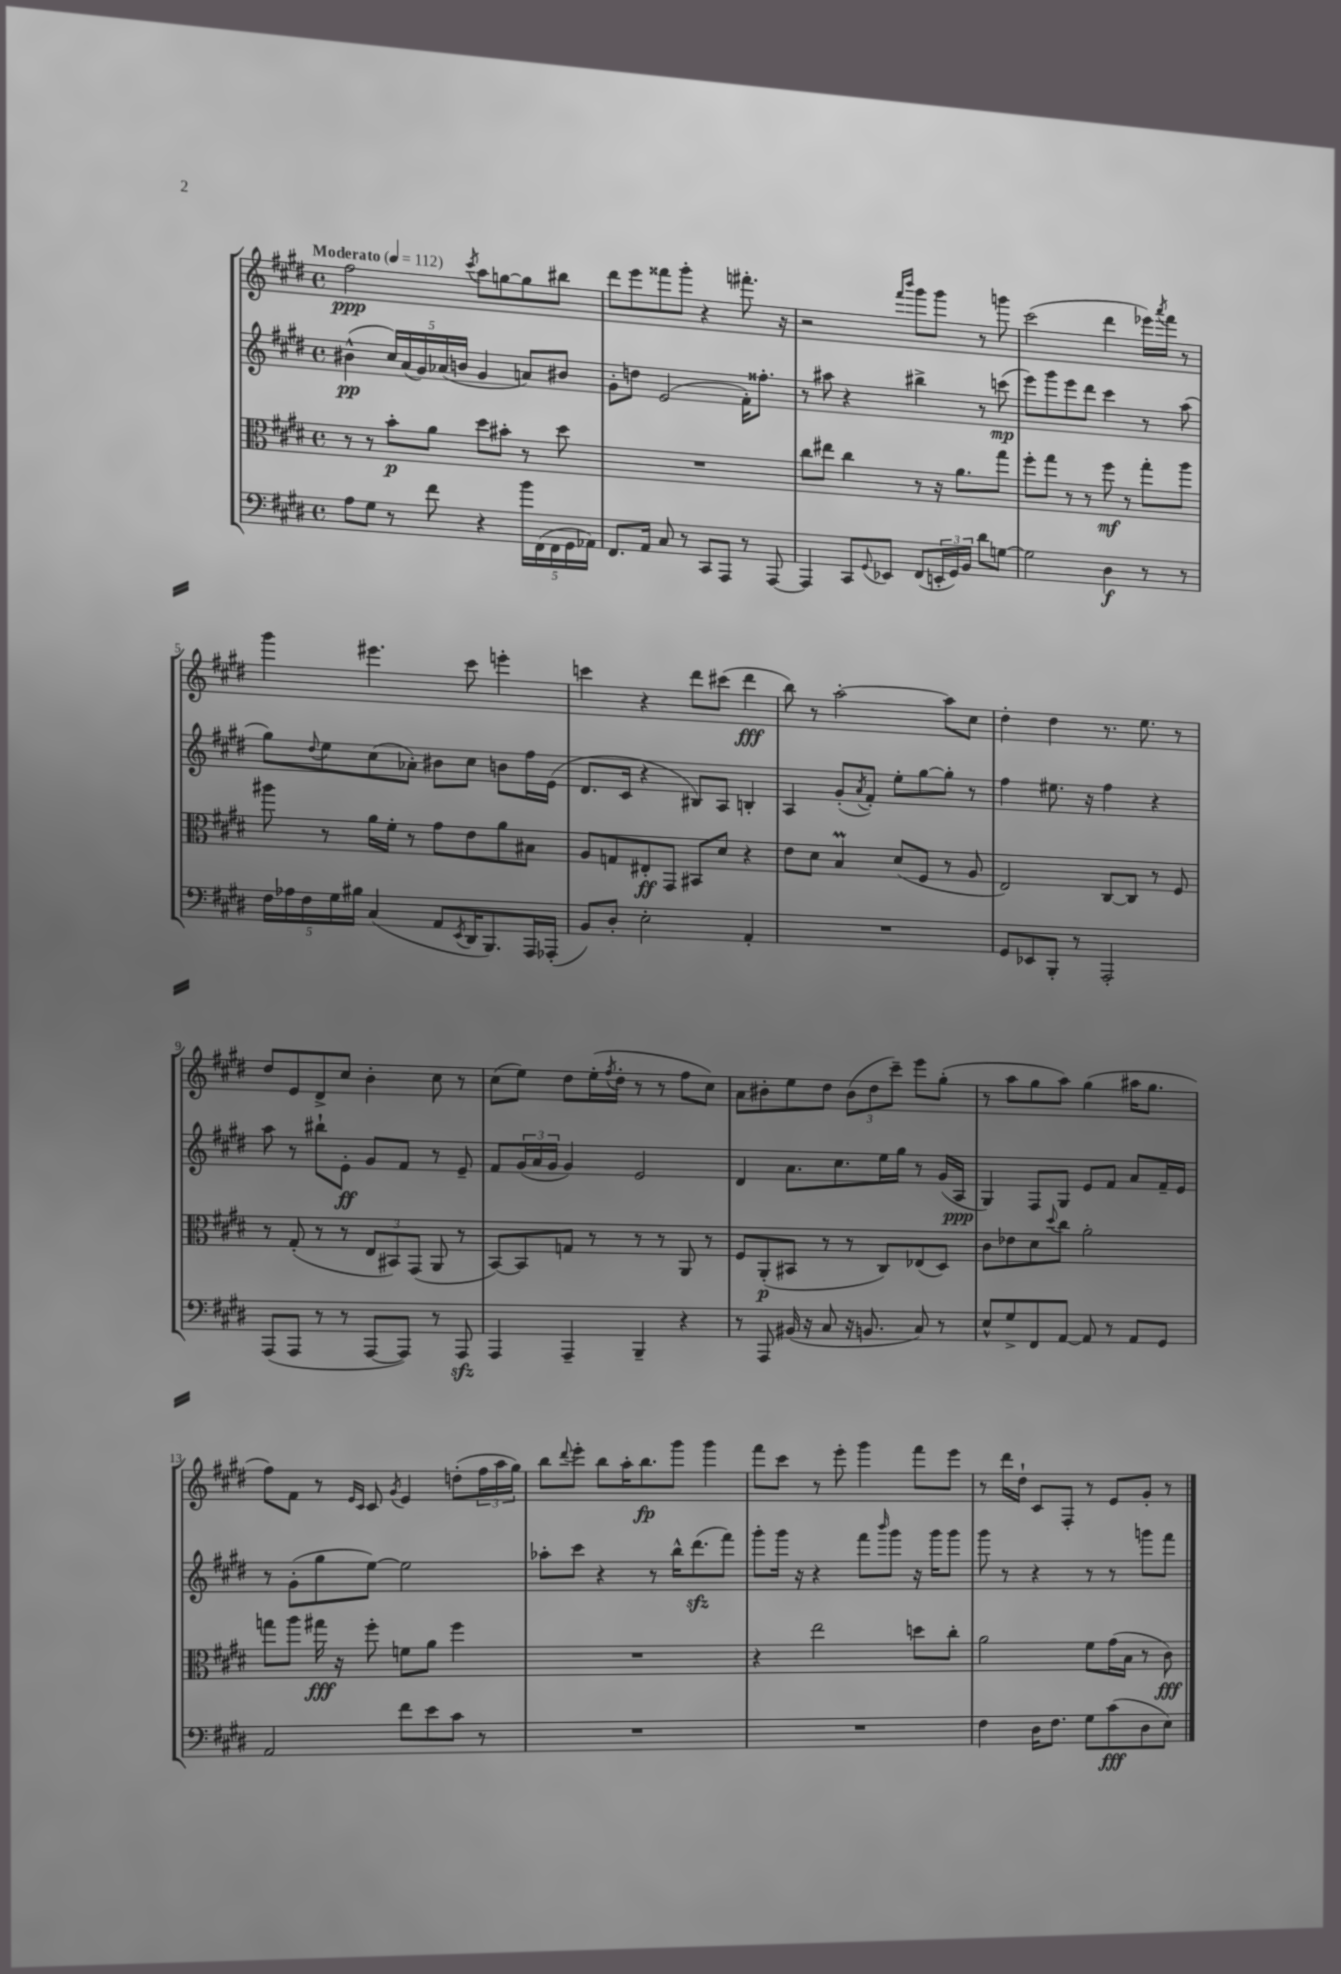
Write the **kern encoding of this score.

**kern	**kern	**kern	**kern
*staff4	*staff3	*staff2	*staff1
*clefF4	*clefC3	*clefG2	*clefG2
*k[f#c#g#d#]	*k[f#c#g#d#]	*k[f#c#g#d#]	*k[f#c#g#d#]
*M4/4	*M4/4	*M4/4	*M4/4
*met(c)	*met(c)	*met(c)	*met(c)
*MM112	*MM112	*MM112	*MM112
8A	8r	(4b#^^	2ff#
8G#	8r	.	.
8r	8b'	20cc#)	.
.	.	(20a	.
.	.	20g#)	.
8f#	8a	.	.
.	.	(20a-	.
.	.	20b	.
.	.	.	8qccc#
4r	8dd#	4g#	8aa
.	8b#'	.	[8gg
20b	8r	8a)	8gg]
(20FF#	.	.	.
20FF#	.	.	.
.	8dd#	8b#	8bb#
20GG#	.	.	.
20AA-)	.	.	.
=	=	=	=
8.FF#	1r	8g#'	8ddd#
.	.	8dd	8eee
16AA	.	.	.
8C#	.	(2e	8fff##
8r	.	.	8ggg#'
8CC#	.	.	4r
8AAA	.	.	.
8r	.	16f#')	8.fff#'
.	.	8.ff##'	.
[8AAA	.	.	.
.	.	.	16r
=	=	=	=
4AAA]	8cc#	8r	2r
.	8ee#	8aa#	.
8CC#	4cc#	4r	.
8qqGG#	.	.	.
8EE-	.	.	.
.	.	.	16qqfff#
.	.	.	16qqbbb
(8FF#	8r	4bb#^	8ggg#
24EE'	16r	.	8ggg#
24GG#)	.	.	.
.	8.a	.	.
24BB	.	.	.
8d#	.	8r	8r
[8G	8gg#	(8ccc	8ggg
=	=	=	=
2G]	8ff#'	8eee)	(2ccc#
.	8gg#	8ggg#	.
.	8r	8eee	.
.	8r	8ddd#	.
4D#	8ff#	4ccc#	4ddd#
.	8r	.	.
8r	8gg#'	8r	16eee-)
.	.	.	8qaaa
.	.	.	16fff#
8r	8aa	(8aa	8r
=	=	=	=
20F#	8aa#	8gg#)	4ggg#
20A-	.	.	.
20F#	.	.	.
.	.	8qqdd#	.
.	8r	8ee	.
20G#	.	.	.
20B#	.	.	.
(4C#	16a	(8cc#	4.eee#
.	16f#'	.	.
.	8r	8a-')	.
8AA	8g#	8b#	.
8qEE	.	.	.
16DD#	8e	8cc#	8ccc#
8.BBB)	.	.	.
.	8a	8b	4eee'
16AAA	8B#	16ff#	.
(16AAA-'	.	(16e	.
=	=	=	=
8BB)	8A	8.d#	4ccc
8D#'	8G	.	.
.	.	16c#	.
2E'	8E#'	4r	4r
.	8GG#	.	.
.	8BB#	8B#)	8ddd#
.	8d#	8A	(8ccc#
4AA'	4r	4B'	4ddd#
=	=	=	=
1r	8e	4A	8bb)
.	8d#	.	8r
.	4B	(8g#'	[2aa'
.	.	8qa	.
.	.	8f#')	.
.	(8d#	8ee'	.
.	8F#	[8gg#	.
.	8r	8gg#']	8aa]
.	8A	8r	8cc#
=	=	=	=
8GG#	2E)	4ff#	4dd#'
8EE-	.	.	.
8BBB'	.	8.ee#	4dd#
8r	.	.	.
.	.	16r	.
2AAA'	[8C#	4ff#	8.r
.	8C#]	.	.
.	.	.	8.ee
.	8r	4r	.
.	8F#	.	8r
=	=	=	=
(8AAA	8r	8aa	8dd#
8AAA	(8G#'	8r	8e
8r	8r	8bb#`	8d#^
8r	8r	8e'	8cc#
[8AAA	12E	8g#	4b'
.	12BB#)	.	.
8AAA])	.	8f#	.
.	(12GG#	.	.
8r	8AA	8r	8cc#
8AAA	8r	8e~	8r
=	=	=	=
4AAA	[8BB)	8f#	(8cc#
.	8BB]	(24g#	8ee)
.	.	24a	.
.	.	24g#	.
4AAA~	8G	4g#)	8dd#
.	8r	.	(16ee'
.	.	.	8qff#
.	.	.	16dd#'
4BBB~	8r	2e	8r
.	8r	.	8r
4r	8AA	.	8ff#
.	8r	.	8cc#)
=	=	=	=
8r	8F#	4d#	8a
8AAA	(8AA'	.	8b#'
(16BB#	8BB#	8.a	8ee
16r	.	.	.
8C#	8r	.	8dd#
.	.	8.cc#	.
16r	8r	.	(12b#
8.BB	.	.	.
.	.	.	12dd#
.	8C#)	16ee	.
.	.	.	12ccc#~)
.	.	16gg#	.
8C#)	(8E-	8r	8eee
8r	8D#)	(16g#	(8gg#'
.	.	16A	.
=	=	=	=
8E^^	8c#	4G#)	8r
8G#^	8e-	.	8aa
8FF#	8d#	8F#	8gg#
.	8qqdd#	.	.
[8AA	8cc#	8G#	8aa)
8AA]	2a'	8e	(4gg#
8r	.	8f#	.
8AA	.	8a	16aa#
.	.	.	8.gg#
8GG#	.	16f#~	.
.	.	16e	.
=	=	=	=
2AA	8gg	8r	8ff#)
.	8aa	(8g#'	8f#
.	16gg#	8gg#	8r
.	16r	.	.
.	.	.	16qqe
.	.	.	16qqc#
.	8ff#'	[8ee)	8c#
.	.	.	8qg#
8f#	8f	2ee]	4e
8e	8a	.	.
8c#	4ff#	.	(8dd'
8r	.	.	24ff#
.	.	.	24aa
.	.	.	24gg#)
=	=	=	=
1r	1r	8aa-'	8bb
.	.	.	8qqddd#
.	.	8ccc#	8eee'
.	.	4r	8bb
.	.	.	16aa'
.	.	.	8.bb
.	.	8r	.
.	.	16bb^^	8ggg#
.	.	(8.ddd#	.
.	.	.	4ggg#
.	.	8fff#)	.
=	=	=	=
1r	4r	8ggg#'	8fff#
.	.	16ggg#	8ccc#
.	.	16r	.
.	2ee	4r	8r
.	.	.	8eee'
.	.	8fff#	4ggg#
.	.	16qqbbb	.
.	.	8ggg#	.
.	8dd	16r	8fff#
.	.	16ggg#	.
.	8cc#'	8ggg#	8eee
=	=	=	=
4F#	2a	8ggg#	8r
.	.	8r	16ddd#
.	.	.	16dd#`
16D#	.	4r	8c#
8.F#	.	.	.
.	.	.	8F#'
8G#	8f#	8r	8r
(8c#	(16g#	8r	8e
.	16B	.	.
8D#	8r	8ggg	8g#'
8E)	8c#)	8fff#	8r
==	==	==	==
*-	*-	*-	*-
